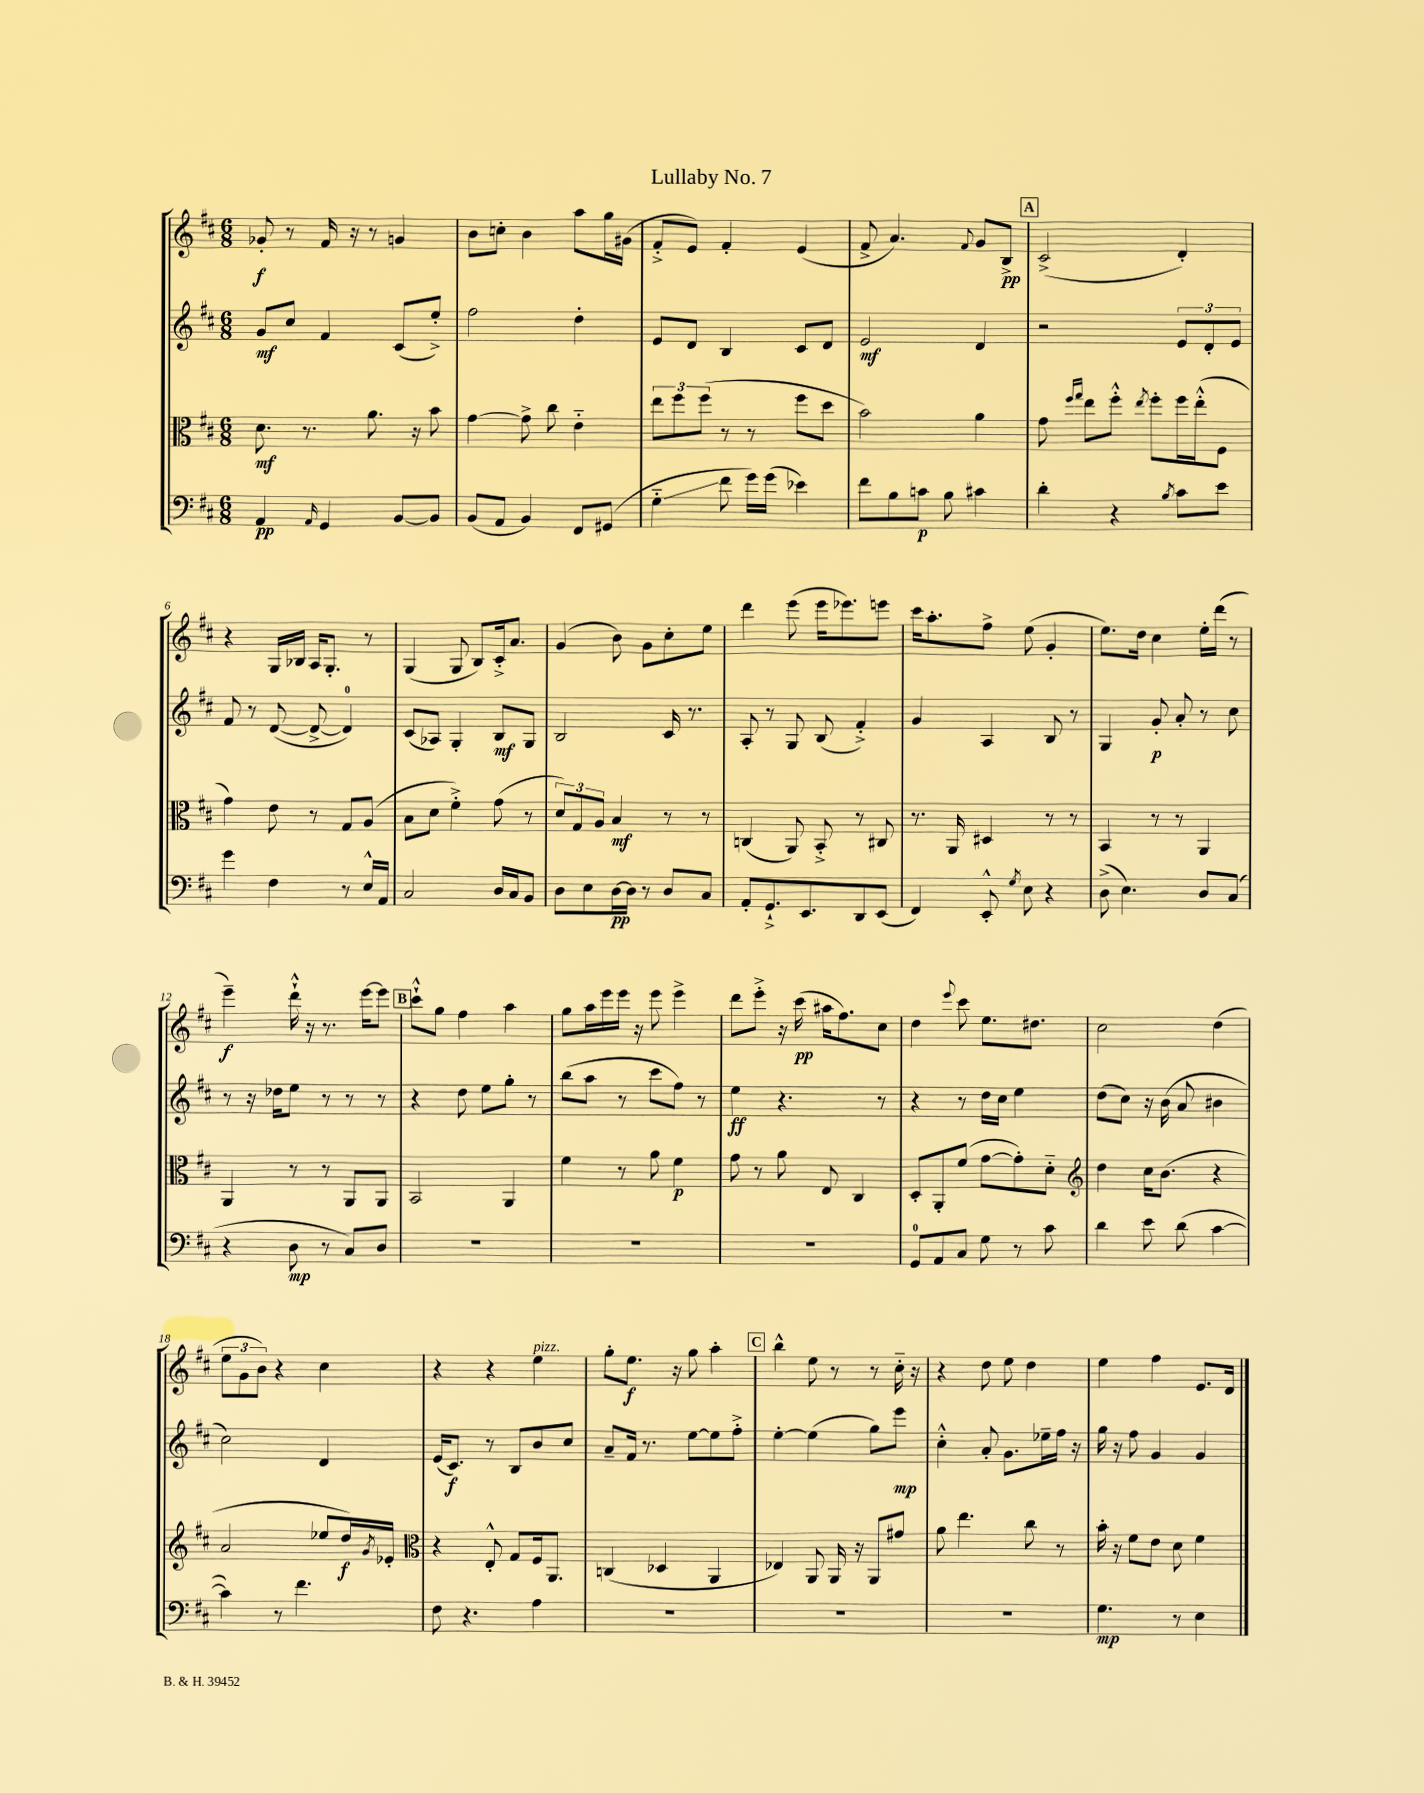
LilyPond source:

\header { title = "Lullaby No. 7" }
<<
\new StaffGroup <<
\new Staff = "s0" {
    \clef treble \key d \major \numericTimeSignature \time 6/8
    ges'8-.\f r8 fis'16 r16 r8 g'4 |
    b'8 c''8-. b'4 a''8 g''16 gis'16( |
    fis'8-.-> e'8) fis'4-. e'4( |
    fis'8-> a'4.) \appoggiatura { fis'8 } g'8 b8->\pp |
    \mark \markup { \box "A" } cis'2->( d'4-.) |
    r4 g16 bes16 a16 g8.-. r8 |
    g4( g8 b8) cis'16-.-> a'8. |
    g'4( b'8) g'8 cis''8-. e''8 |
    d'''4 e'''8( e'''16 ees'''8.) e'''8 |
    cis'''16 a''8.-. fis''8-> e''8( g'4-. |
    e''8.) d''16 cis''4 e''16-. d'''16( r8 |
    e'''4--\f) d'''16-!-^ r16 r8. e'''16~ e'''8 |
    \mark \markup { \box "B" } cis'''8-!-^ g''8 fis''4 a''4 |
    g''8 a''16 e'''16 e'''16 r16 e'''8 e'''4-> |
    d'''8 e'''8-.-> r16 cis'''16\pp( ais''16 fis''8.) cis''8 |
    d''4 \appoggiatura { e'''8 } cis'''8 e''8. dis''8. |
    cis''2 d''4( |
    \tuplet 3/2 { e''8 g'8 b'8) } r4 cis''4 |
    r4 r4 e''4^\markup { \italic "pizz." } |
    g''8-. e''8.\f r16 g''8 a''4-. |
    \mark \markup { \box "C" } b''4-^ e''8 r8 r8 cis''16-_ r16 |
    r4 d''8 e''8 d''4 |
    e''4 fis''4 e'8. d'16 \bar "|." |
}
\new Staff = "s1" {
    \clef treble \key d \major \numericTimeSignature \time 6/8
    g'8\mf cis''8 fis'4 cis'8( e''8-.->) |
    fis''2 d''4-. |
    e'8 d'8 b4 cis'8 d'8 |
    e'2\mf d'4 |
    \mark \markup { \box "A" } r2 \tuplet 3/2 { e'8 d'8-. e'8 } |
    fis'8 r8 d'8~( d'8~-> d'4-0) |
    cis'8( aes8) g4-. b8\mf g8 |
    b2 cis'16 r8. |
    a8-. r8 g8 b8( fis'4-.->) |
    g'4 a4 b8 r8 |
    g4 g'8-.\p a'8-. r8 cis''8 |
    r8 r16 des''16 e''8 r8 r8 r8 |
    \mark \markup { \box "B" } r4 d''8 e''8 g''8-. r8 |
    b''8( a''8 r8 cis'''8 fis''8) r8 |
    e''4\ff r4. r8 |
    r4 r8 d''16 cis''16 e''4 |
    d''8( cis''8) r16 b'16( a'8 bis'4 |
    cis''2) d'4 |
    e'16( cis'8.\f) r8 b8 b'8 cis''8 |
    a'8-- fis'16 r8. e''8~ e''8 fis''8-.-> |
    \mark \markup { \box "C" } e''4~-. e''4( g''8) e'''8\mp |
    cis''4-.-^ a'8-. g'8. ees''16-- fis''16 r16 |
    g''16 r16 fis''8 g'4 g'4 \bar "|." |
}
\new Staff = "s2" {
    \clef alto \key d \major \numericTimeSignature \time 6/8
    d'8.\mf r8. a'8. r16 b'8 |
    g'4~ g'8-> cis''8 e'4-_ |
    \tuplet 3/2 { e''8 fis''8 fis''8( } r8 r8 fis''8 d''8 |
    b'2) a'4 |
    \mark \markup { \box "A" } g'8 \grace { fis''16 g''16 } e''8 fis''8-.-^ \acciaccatura { e''8 } fis''8-. fis''16 e''16-.-^( fis8 |
    g'4) e'8 r8 g8 a8( |
    b8 d'8 fis'4-.->) g'8( r8 |
    \tuplet 3/2 { d'8) g8 a8 } b4\mf r8 r8 |
    c4( a,8) b,8-.-> r8 cis8 |
    r8. a,16 dis4 r8 r8 |
    b,4 r8 r8 a,4 |
    a,4 r8 r8 a,8 a,8 |
    \mark \markup { \box "B" } b,2 a,4 |
    fis'4 r8 a'8 fis'4\p |
    g'8 r8 a'8 e8 cis4 |
    d8-. a,8-. fis'8( g'8~ g'8-.) d'8-_ |
    \clef treble d''4 cis''16 b'8.( r4 |
    a'2 ees''8 d''16\f) \acciaccatura { g'8 } ees'16-. |
    \clef alto r4 e8-.-^ g8 fis16 a,8. |
    c4( des4 a,4 |
    \mark \markup { \box "C" } ees4) a,8 a,16 r16 a,8 gis'8 |
    a'8 e''4. cis''8 r8 |
    b'16-. r16 fis'8 e'8 d'8 fis'4 \bar "|." |
}
\new Staff = "s3" {
    \clef bass \key d \major \numericTimeSignature \time 6/8
    a,4\pp \grace { a,16 } g,4 b,8~ b,8 |
    b,8( a,8 b,4) fis,8 gis,8( |
    g4-_\glissando fis'8 g'16) g'16( ees'4) |
    fis'8 b8 c'8\p b8 cis'4 |
    \mark \markup { \box "A" } d'4-. r4 \acciaccatura { b8 } cis'8 e'8 |
    g'4 fis4 r8 e16-^ a,16 |
    cis2 d16 cis16 b,8 |
    d8 e8 d16~\pp d16 r8 d8 cis8 |
    a,8-. g,8.-!-> e,8. d,8 e,8( |
    fis,4) e,8-.-^ \acciaccatura { g8 } e8 r4 |
    d8->( e4.) d8 cis8( |
    r4 d8\mp r8 cis8) d8 |
    \mark \markup { \box "B" } R2. |
    R2. |
    R2. |
    g,8-0 a,8 cis8 g8 r8 cis'8 |
    d'4 e'8 d'8( cis'4~ |
    cis'4) r8 fis'4. |
    fis8 r4. a4 |
    R2. |
    \mark \markup { \box "C" } R2. |
    R2. |
    g4.\mp r8 e4 \bar "|." |
}
>>
>>
